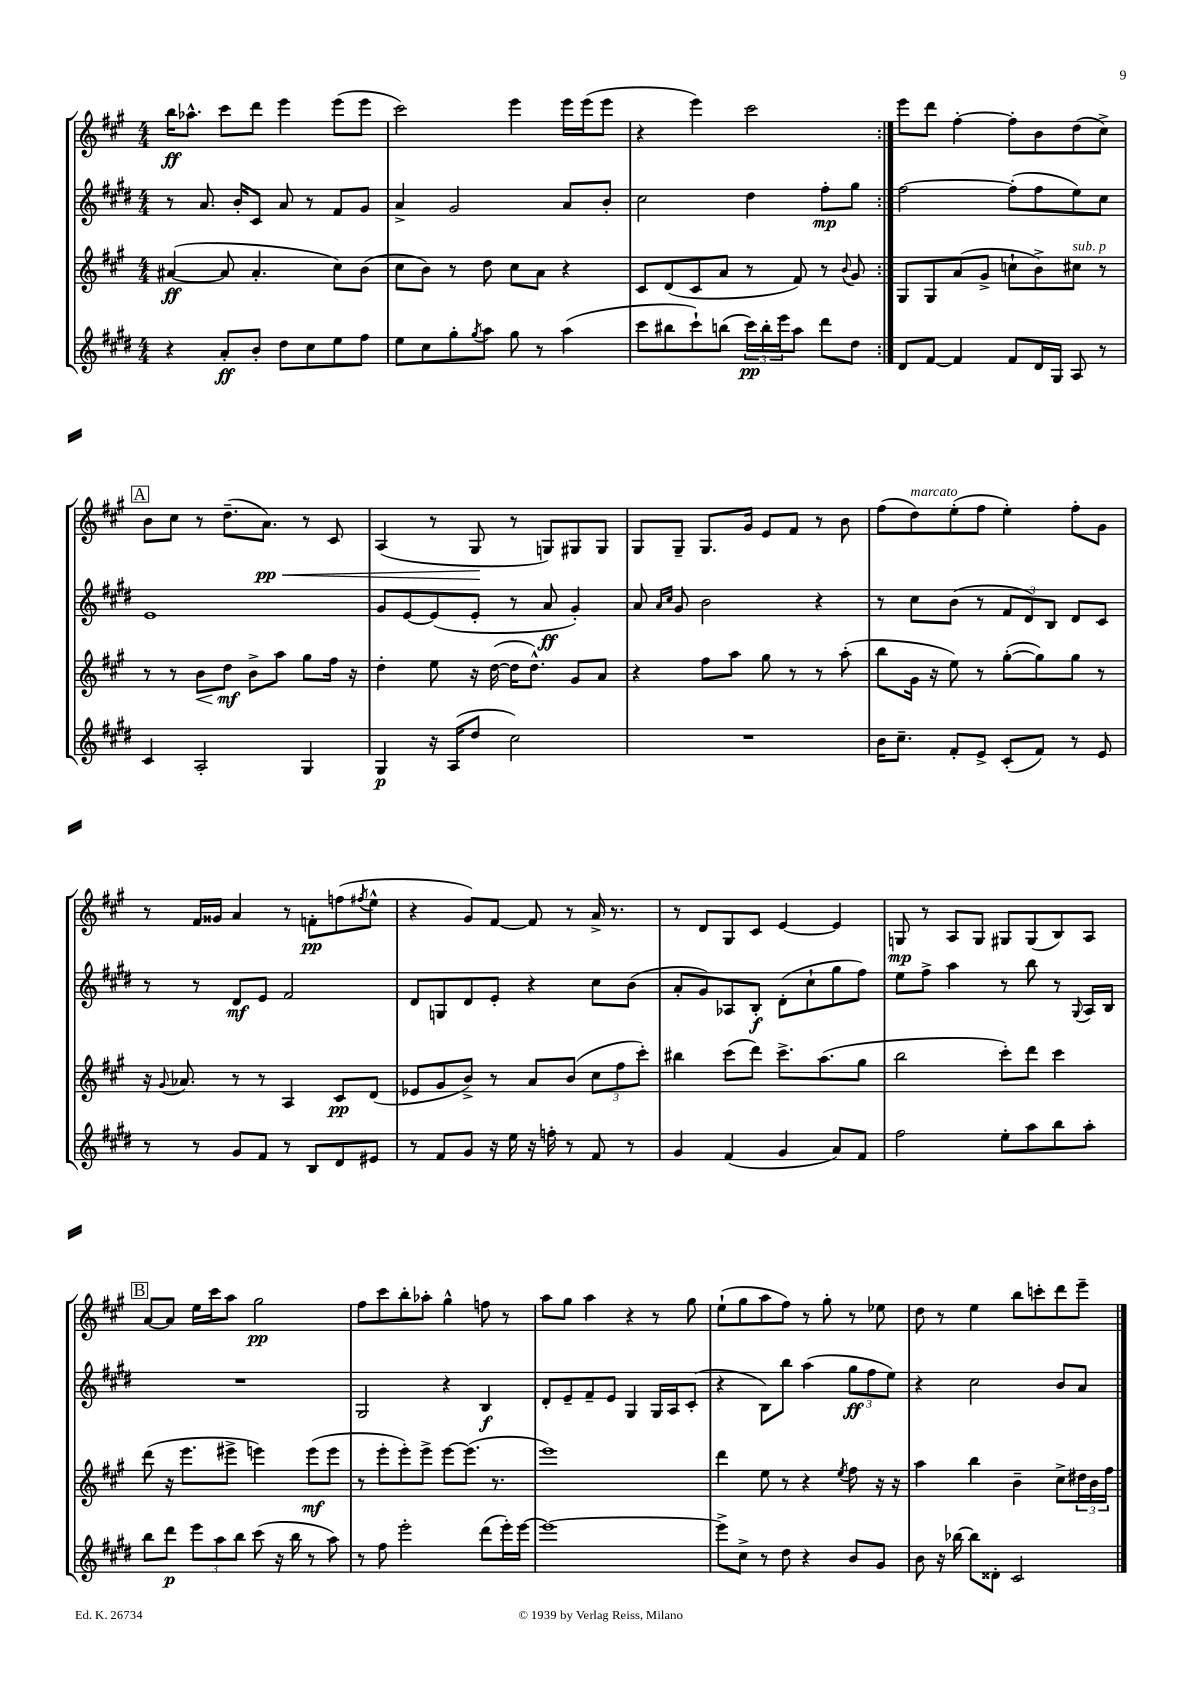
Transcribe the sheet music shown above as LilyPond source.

<<
\new StaffGroup <<
\new Staff = "s0" {
    \clef treble \key a \major \numericTimeSignature \time 4/4
    \repeat volta 2 { b''16\ff aes''8.-^ cis'''8 d'''8 e'''4 e'''8( e'''8 |
    cis'''2) e'''4 e'''16 e'''16( e'''8 |
    r4 e'''4) cis'''2 | }
    e'''8 d'''8 fis''4~-. fis''8-. b'8 d''8( cis''8->) |
    \mark \markup { \box "A" } b'8 cis''8 r8 d''8.--( a'8.\pp\<) r8 cis'8 |
    a4( r8 gis8\! r8 g8) gis8 gis8 |
    gis8 gis8-- gis8. gis'16 e'8 fis'8 r8 b'8 |
    fis''8( d''8^\markup { \italic "marcato" }) e''8-.( fis''8 e''4-.) fis''8-. gis'8 |
    r8 fis'16 gisis'16 a'4 r8 f'8-.\pp f''8( \acciaccatura { fis''8 } e''8-^ |
    r4 gis'8) fis'8~ fis'8 r8 a'16-> r8. |
    r8 d'8 gis8 cis'8 e'4~ e'4 |
    g8\mp r8 a8 g8 gis8 gis8( b8) a8 |
    \mark \markup { \box "B" } a'8~ a'8 e''16 cis'''16 a''8 gis''2\pp |
    fis''8 cis'''8 b''8-. aes''8-. gis''4-^ f''8 r8 |
    a''8 gis''8 a''4 r4 r8 gis''8 |
    e''8-!( gis''8 a''8 fis''8) r8 gis''8-. r8 ees''8 |
    d''8 r8 e''4 b''8 c'''8-. d'''8 e'''8-- \bar "|." |
}
\new Staff = "s1" {
    \clef treble \key e \major \numericTimeSignature \time 4/4
    \repeat volta 2 { r8 a'8. b'16-. cis'8 a'8 r8 fis'8 gis'8 |
    a'4-> gis'2 a'8 b'8-. |
    cis''2 dis''4 fis''8-.\mp gis''8 | }
    fis''2~ fis''8-.( fis''8 e''8) cis''8 |
    \mark \markup { \box "A" } e'1 |
    gis'8 e'8~ e'8( e'8-. r8 a'8\ff gis'4-.) |
    a'8 \grace { a'16 cis''16 } gis'8 b'2 r4 |
    r8 cis''8 b'8( r8 \tuplet 3/2 { fis'8 dis'8) b8 } dis'8 cis'8 |
    r8 r8 dis'8\mf e'8 fis'2 |
    dis'8 g8 dis'8 e'8-. r4 cis''8 b'8( |
    a'8-. gis'8) aes8 b8-.\f dis'8-.( cis''8-! gis''8 fis''8) |
    e''8 fis''8-> a''4 r8 b''8 r8 \appoggiatura { gis8 } a16 b16 |
    \mark \markup { \box "B" } R1 |
    gis2 r4 b4\f |
    dis'8-. e'8-- fis'8-- e'8 gis4 gis16 a16 cis'8-.( |
    r4 b8) b''8 a''4( \tuplet 3/2 { gis''8\ff fis''8 e''8) } |
    r4 cis''2 b'8 a'8 \bar "|." |
}
\new Staff = "s2" {
    \clef treble \key a \major \numericTimeSignature \time 4/4
    \repeat volta 2 { ais'4~\ff( ais'8 ais'4.-. cis''8) b'8( |
    cis''8 b'8) r8 d''8 cis''8 a'8 r4 |
    cis'8 d'8( cis'8 a'8 r8 fis'8) r8 \appoggiatura { b'8 } gis'8 | }
    gis8 gis8 a'8( gis'8-> c''8-! b'8->) cis''8^\markup { \italic "sub. p" } r8 |
    \mark \markup { \box "A" } r8 r8 b'8\< d''8\mf\! b'8-> a''8 gis''8 fis''16 r16 |
    d''4-. e''8 r16 d''16~( d''16 d''8.-^) gis'8 a'8 |
    r4 fis''8 a''8 gis''8 r8 r8 a''8-.( |
    b''8 gis'16 r16 e''8) r8 gis''8~-.( gis''8) gis''8 r8 |
    r16 \appoggiatura { gis'8 } aes'8. r8 r8 a4 cis'8\pp d'8( |
    ees'8 gis'8 b'8->) r8 a'8 b'8( \tuplet 3/2 { cis''8 fis''8 cis'''8-.) } |
    bis''4 cis'''8( d'''8) cis'''8.-> a''8.( gis''8 |
    b''2 cis'''8-.) d'''8 cis'''4 |
    \mark \markup { \box "B" } d'''8( r16 e'''8. eis'''8-> e'''4) e'''8\mf( e'''8 |
    r8 e'''8-. e'''8-.) e'''8-> e'''8~ e'''8.( r8. |
    e'''1) |
    d'''4 e''8 r8 r4 \acciaccatura { e''8 } fis''8 r16 r16 |
    a''4 b''4 b'4-- cis''8-> \tuplet 3/2 { dis''16 b'16 fis''16 } \bar "|." |
}
\new Staff = "s3" {
    \clef treble \key e \major \numericTimeSignature \time 4/4
    \repeat volta 2 { r4 a'8-.\ff b'8-. dis''8 cis''8 e''8 fis''8 |
    e''8 cis''8 gis''8-. \acciaccatura { gis''8 } a''8 gis''8 r8 a''4( |
    cis'''8 bis''8 cis'''8-!) b''8( \tuplet 3/2 { cis'''16\pp) b''16-. e'''16 } a''8 dis'''8 dis''8 | }
    dis'8 fis'8~ fis'4 fis'8 dis'16 gis16 a8 r8 |
    \mark \markup { \box "A" } cis'4 a2-. gis4 |
    gis4\p r16 a16( dis''8 cis''2) |
    R1 |
    b'16 cis''8.-- fis'8-. e'8-> cis'8-.( fis'8) r8 e'8 |
    r8 r8 gis'8 fis'8 r8 b8 dis'8 eis'8 |
    r8 fis'8 gis'8 r16 e''16 r16 f''16-. r8 fis'8 r8 |
    gis'4 fis'4( gis'4 a'8) fis'8 |
    fis''2 e''8-. a''8 b''8 a''8-. |
    \mark \markup { \box "B" } b''8 dis'''8\p \tuplet 3/2 { e'''8 a''8 b''8 } cis'''8( r16 b''16 r8 a''8) |
    r8 fis''8 e'''2-. dis'''8( e'''16-.) e'''16~ |
    e'''1~ |
    e'''8-> cis''8-> r8 dis''8 r4 b'8 gis'8 |
    b'8 r16 bes''16~ bes''8 disis'8-. cis'2 \bar "|." |
}
>>
>>
\layout { \context { \Score \remove "Bar_number_engraver" } }
